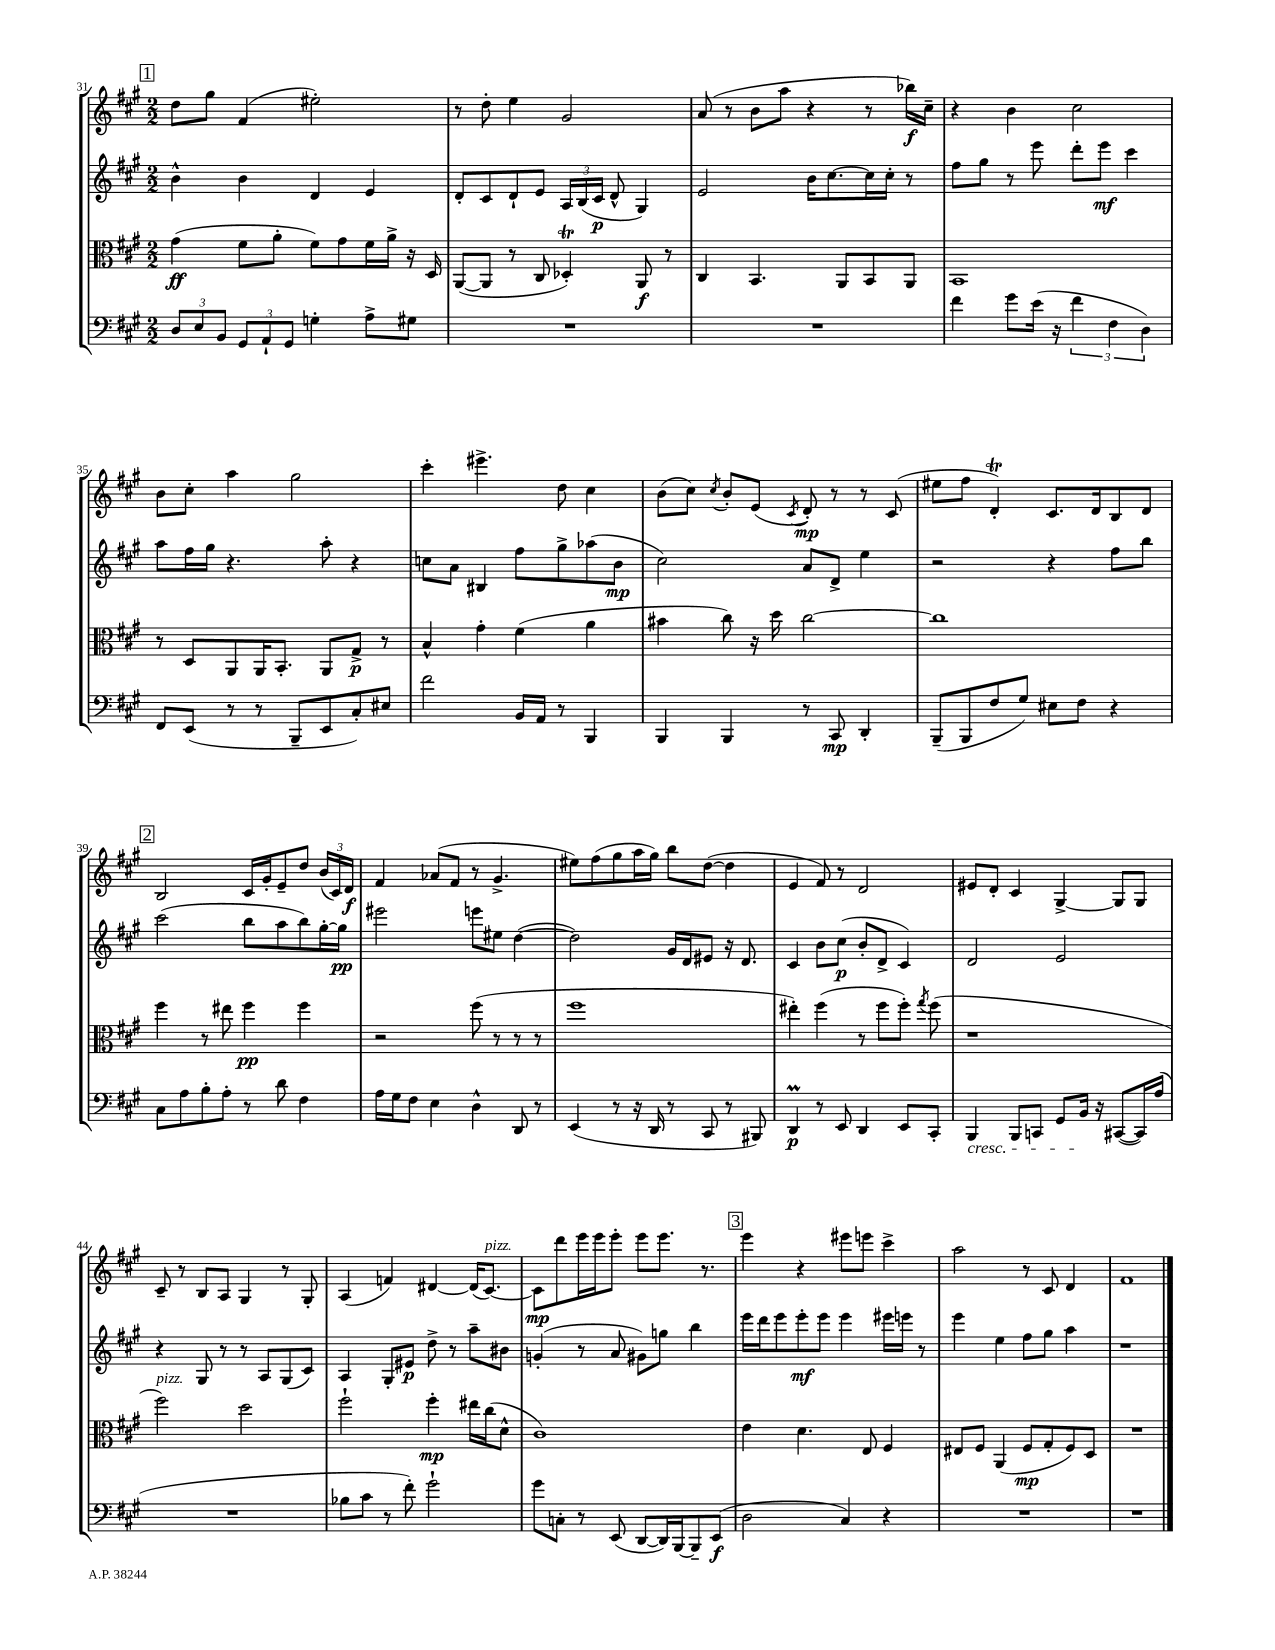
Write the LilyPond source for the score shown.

<<
\new StaffGroup <<
\new Staff = "s0" {
    \clef treble \key a \major \numericTimeSignature \time 2/2
    \autoBeamOff \mark \markup { \box "1" } d''8[ gis''8] fis'4( eis''2-.) |
    r8 d''8-. e''4 gis'2 |
    a'8( r8 b'8[ a''8] r4 r8 bes''16[\f) cis''16]-- |
    r4 b'4 cis''2 |
    b'8[ cis''8]-. a''4 gis''2 |
    cis'''4-. eis'''4.-> d''8 cis''4 |
    b'8[( cis''8]) \acciaccatura { cis''8 } b'8[-. e'8]( \acciaccatura { cis'8 } d'8-.\mp) r8 r8 cis'8( |
    eis''8[ fis''8] d'4-.\trill) cis'8.[ d'16 b8 d'8] |
    \mark \markup { \box "2" } b2 cis'16[ gis'16-. e'8-- d''8] \tuplet 3/2 { b'16[( cis'16) d'16]\f } |
    fis'4 aes'8[( fis'8] r8 gis'4.-> |
    eis''8[) fis''8( gis''8 a''16 gis''16]) b''8[ d''8]~( d''4 |
    e'4 fis'8) r8 d'2 |
    eis'8[ d'8]-. cis'4 gis4~-> gis8[ gis8] |
    cis'8-- r8 b8[ a8] gis4 r8 gis8-. |
    a4( f'4) dis'4~ dis'16[( cis'8.]~^\markup { \italic "pizz." }) |
    cis'8[\mp d'''8 e'''16 e'''16 e'''8]-. e'''8[ e'''8.] r8. |
    \mark \markup { \box "3" } e'''4 r4 eis'''8[ e'''8] cis'''4-> |
    a''2 r8 cis'8 d'4 |
    fis'1 \bar "|." |
}
\new Staff = "s1" {
    \clef treble \key a \major \numericTimeSignature \time 2/2
    \autoBeamOff \mark \markup { \box "1" } b'4-^ b'4 d'4 e'4 |
    d'8[-. cis'8 d'8-! e'8] \tuplet 3/2 { a16[ b16( cis'16]\p } d'8-^ gis4) |
    e'2 b'16[ cis''8.~ cis''16 cis''16]-. r8 |
    fis''8[ gis''8] r8 e'''8 d'''8[-. e'''8]\mf cis'''4 |
    a''8[ fis''16 gis''16] r4. a''8-. r4 |
    c''8[ a'8] bis4 fis''8[ gis''8-> aes''8( b'8]\mp |
    cis''2) a'8[ d'8]-> e''4 |
    r2 r4 fis''8[ b''8] |
    \mark \markup { \box "2" } cis'''2( b''8[ a''8 b''8) gis''16~-. gis''16]\pp |
    eis'''2 e'''8[ eis''8] d''4~( |
    d''2) gis'16[ d'16 eis'8] r16 d'8. |
    cis'4 b'8[ cis''8]\p( b'8[-. d'8]-> cis'4) |
    d'2 e'2 |
    r4 gis8 r8 r8 a8[ gis8( cis'8]) |
    a4 gis8[-. eis'8]\p d''8-> r8 a''8[-- bis'8] |
    g'4-.( r8 a'8 gis'8[) g''8] b''4 |
    \mark \markup { \box "3" } e'''16[ d'''16 e'''8 e'''8-.\mf e'''8] e'''4 eis'''16[ e'''16] r8 |
    e'''4 e''4 fis''8[ gis''8] a''4 |
    r1 \bar "|." |
}
\new Staff = "s2" {
    \clef alto \key a \major \numericTimeSignature \time 2/2
    \autoBeamOff \mark \markup { \box "1" } gis'4\ff( fis'8[ a'8]-. fis'8[) gis'8 fis'16 a'16]-> r16 d16 |
    a,8[~( a,8] r8 cis8 des4-.\trill) a,8\f r8 |
    cis4 b,4. a,8[ b,8 a,8] |
    b,1 |
    r8 d8[ a,8 a,16 b,8.]-. a,8[ gis8]->\p r8 |
    b4-^ gis'4-. fis'4( a'4 |
    bis'4 cis''8) r16 d''16 cis''2~ |
    cis''1 |
    \mark \markup { \box "2" } fis''4 r8 eis''8 fis''4\pp fis''4 |
    r2 fis''8( r8 r8 r8 |
    fis''1 |
    eis''4-.) fis''4( r8 fis''8[ fis''8]-.) \acciaccatura { gis''8 } fis''8( |
    r1 |
    fis''2^\markup { \italic "pizz." }) d''2 |
    fis''2-! fis''4-.\mp eis''16[ cis''16( d'8]-^ |
    cis'1) |
    \mark \markup { \box "3" } e'4 d'4. e8 fis4 |
    eis8[ fis8] a,4( fis8[\mp gis8-. fis8) d8] |
    R1 \bar "|." |
}
\new Staff = "s3" {
    \clef bass \key a \major \numericTimeSignature \time 2/2
    \autoBeamOff \mark \markup { \box "1" } \tuplet 3/2 { d8[ e8 b,8] } \tuplet 3/2 { gis,8[ a,8-! gis,8] } g4-. a8[-> gis8] |
    R1 |
    R1 |
    fis'4 gis'8[ e'16]( r16 \tuplet 3/2 { fis'4 fis4 d4) } |
    fis,8[ e,8]( r8 r8 b,,8[-- e,8 cis8-.) eis8] |
    fis'2 b,16[ a,16] r8 b,,4 |
    b,,4 b,,4 r8 cis,8\mp d,4-. |
    b,,8[--( b,,8 fis8 gis8]) eis8[ fis8] r4 |
    \mark \markup { \box "2" } cis8[ a8 b8-. a8]-. r8 d'8 fis4 |
    a16[ gis16 fis8] e4 d4-^ d,8 r8 |
    e,4( r8 r16 d,16 r8 cis,8 r8 bis,,8) |
    d,4\prall\p r8 e,8 d,4 e,8[ cis,8]-. |
    b,,4\cresc b,,8[ c,8] gis,8[ b,16]\! r16 cis,8[~( cis,16) a16]( |
    R1 |
    bes8[ cis'8] r8 fis'8-.) gis'2-! |
    gis'8[ c8]-. r8 e,8( d,8[~ d,16) b,,16~ b,,8-- e,8]\f( |
    \mark \markup { \box "3" } d2 cis4) r4 |
    R1 |
    R1 \bar "|." |
}
>>
>>
\layout { \context { \Score currentBarNumber = #31 } }
